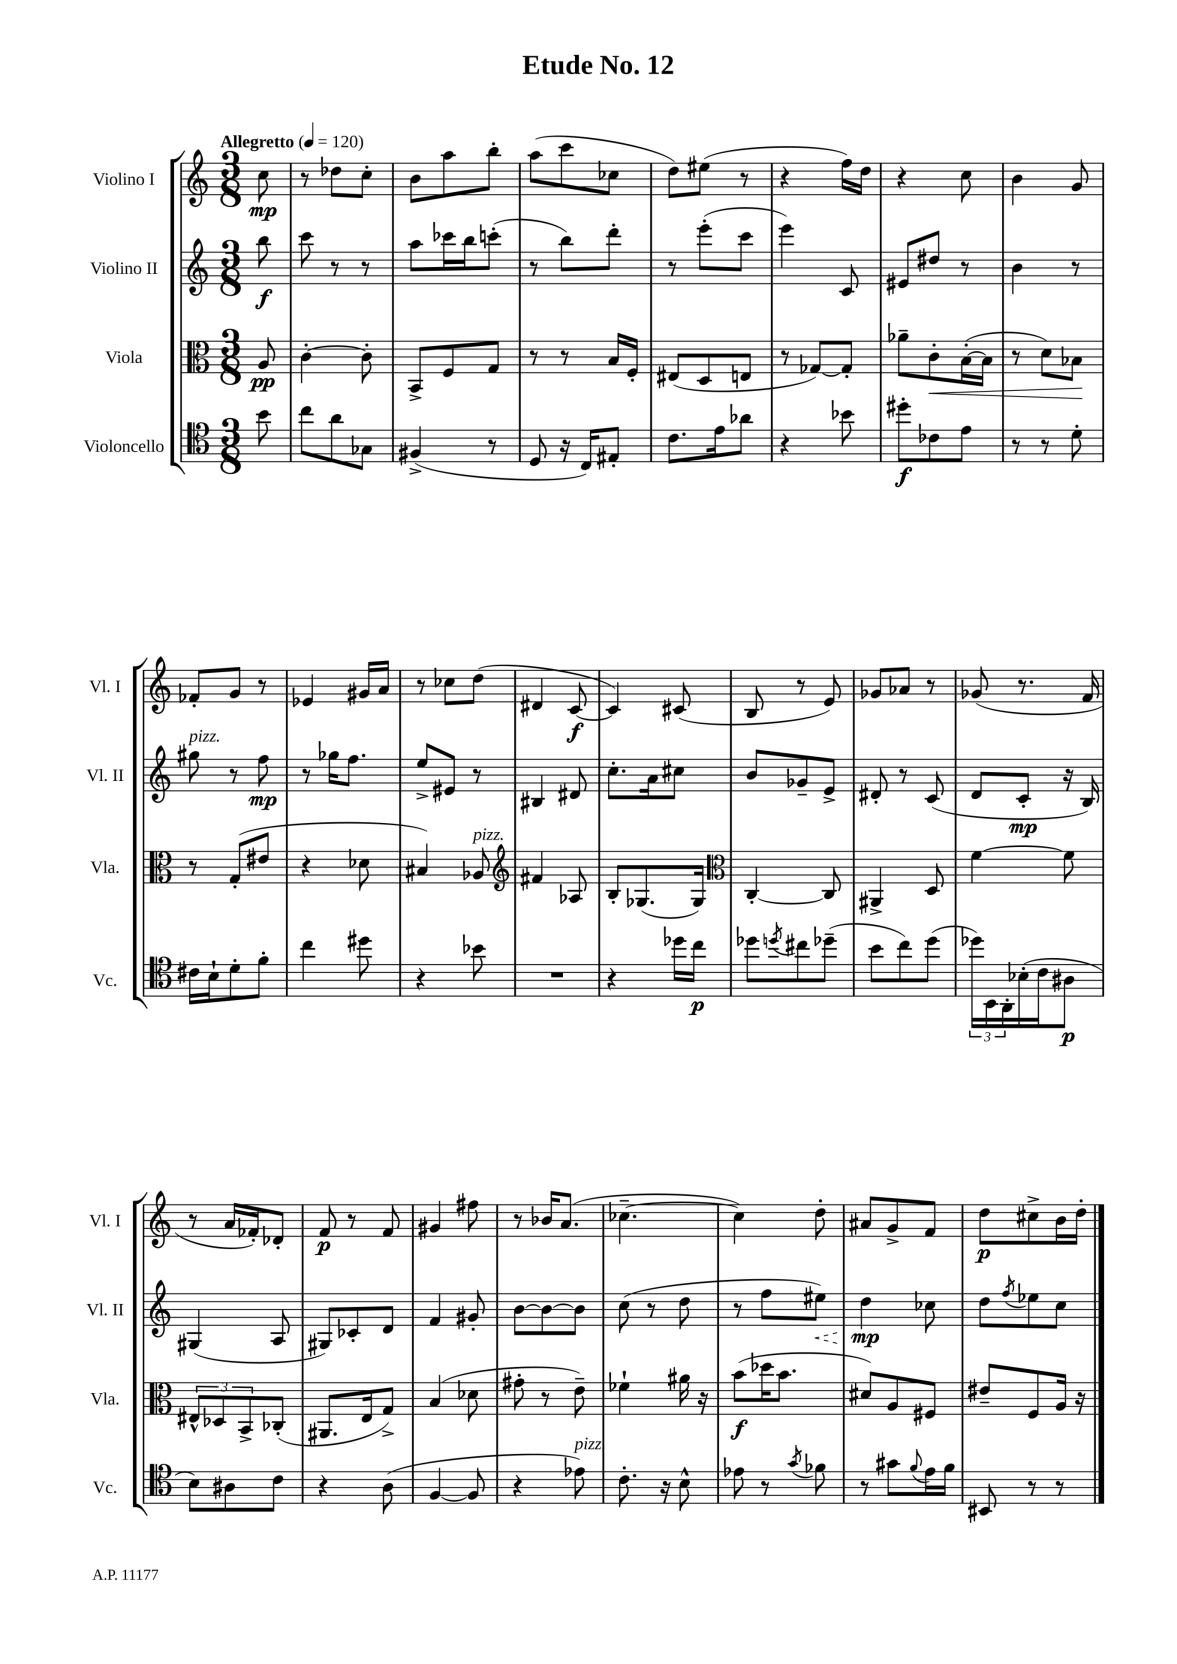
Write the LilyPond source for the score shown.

\header { title = "Etude No. 12" }
<<
\new StaffGroup <<
\new Staff = "s0" \with { instrumentName = "Violino I" shortInstrumentName = "Vl. I" } {
    \clef treble \key c \major \numericTimeSignature \time 3/8 \partial 8 \tempo "Allegretto" 4 = 120
    c''8\mp |
    r8 des''8 c''8-. |
    b'8 a''8 b''8-. |
    a''8( c'''8 ces''8 |
    d''8) eis''8( r8 |
    r4 f''16) d''16 |
    r4 c''8 |
    b'4 g'8 |
    fes'8-. g'8 r8 |
    ees'4 gis'16 a'16 |
    r8 ces''8 d''8( |
    dis'4 c'8~\f |
    c'4) cis'8( |
    b8 r8 e'8) |
    ges'8 aes'8 r8 |
    ges'8( r8. f'16 |
    r8 a'16 fes'16-.) des'8-. |
    f'8\p r8 f'8 |
    gis'4 fis''8 |
    r8 bes'16 a'8.( |
    ces''4.~-- |
    ces''4) d''8-. |
    ais'8 g'8-> f'8 |
    d''8\p cis''8-> b'16 d''16-. \bar "|." |
}
\new Staff = "s1" \with { instrumentName = "Violino II" shortInstrumentName = "Vl. II" } {
    \clef treble \key c \major \numericTimeSignature \time 3/8 \partial 8
    b''8\f |
    c'''8 r8 r8 |
    a''8 ces'''16 b''16 c'''8-.( |
    r8 b''8) d'''8-. |
    r8 e'''8-.( c'''8 |
    e'''4) c'8 |
    eis'8 dis''8 r8 |
    b'4 r8 |
    gis''8^\markup { \italic "pizz." } r8 f''8\mp |
    r8 ges''16 f''8. |
    e''8-> eis'8 r8 |
    bis4 dis'8 |
    c''8.-. a'16 cis''8 |
    b'8 ges'8-- e'8-> |
    dis'8-. r8 c'8( |
    d'8 c'8-.\mp r16 b16) |
    gis4( a8 |
    gis8) ces'8-. d'8 |
    f'4 gis'8-. |
    b'8~ b'8~ b'8 |
    c''8( r8 d''8 |
    r8 f''8 \once \override Hairpin.style = #'dashed-line eis''8\<) |
    d''4\mp\! ces''8 |
    d''8 \acciaccatura { f''8 } ees''8 c''8 \bar "|." |
}
\new Staff = "s2" \with { instrumentName = "Viola" shortInstrumentName = "Vla." } {
    \clef alto \key c \major \numericTimeSignature \time 3/8 \partial 8
    a8\pp |
    c'4~-. c'8-. |
    b,8-> f8 g8 |
    r8 r8 b16 f16-. |
    eis8( d8 e8 |
    r8 ges8~) ges8-. |
    aes'8-- c'8-.\< b16~-.( b16 |
    r8 d'8) bes8\! |
    r8 g8-.( eis'8 |
    r4 des'8 |
    bis4) aes8^\markup { \italic "pizz." } |
    \clef treble fis'4 aes8 |
    b8-. ges8.( ges16) |
    \clef alto c4~-. c8 |
    ais,4-> d8 |
    f'4~ f'8 |
    \tuplet 3/2 { eis8-^ des8 b,8-> } ces8-.( |
    ais,8. e16 g8->) |
    b4( des'8 |
    gis'8-. r8 e'8--) |
    fes'4-! ais'16 r16 |
    b'8\f( des''16 b'8. |
    dis'8) a8 fis8 |
    eis'8-- f8 a16 r16 \bar "|." |
}
\new Staff = "s3" \with { instrumentName = "Violoncello" shortInstrumentName = "Vc." } {
    \clef tenor \key c \major \numericTimeSignature \time 3/8 \partial 8
    b'8 |
    c''8 a'8 ges8 |
    fis4->( r8 |
    d8 r16 c16) eis8-. |
    c'8. e'16 aes'8 |
    r4 bes'8 |
    dis''8-.\f ces'8 e'8 |
    r8 r8 d'8-. |
    cis'16 b16-! d'8-. f'8-. |
    c''4 dis''8 |
    r4 bes'8 |
    R4. |
    r4 des''16 c''16\p |
    des''8 \acciaccatura { d''8 } cis''8 des''8--( |
    b'8 c''8) d''8( |
    \tuplet 3/2 { des''16) b,16 a,16-. } bes16-.( c'16 ais8\p |
    b8) ais8 c'8 |
    r4 a8( |
    f4~ f8 |
    r4 ees'8^\markup { \italic "pizz." }) |
    c'8.-. r16 b8-^ |
    ees'8 r8 \acciaccatura { g'8 } fes'8 |
    r8 gis'8 \appoggiatura { f'8 } e'16 f'16 |
    bis,8 r8 r8 \bar "|." |
}
>>
>>
\layout { \context { \Score \remove "Bar_number_engraver" } }
